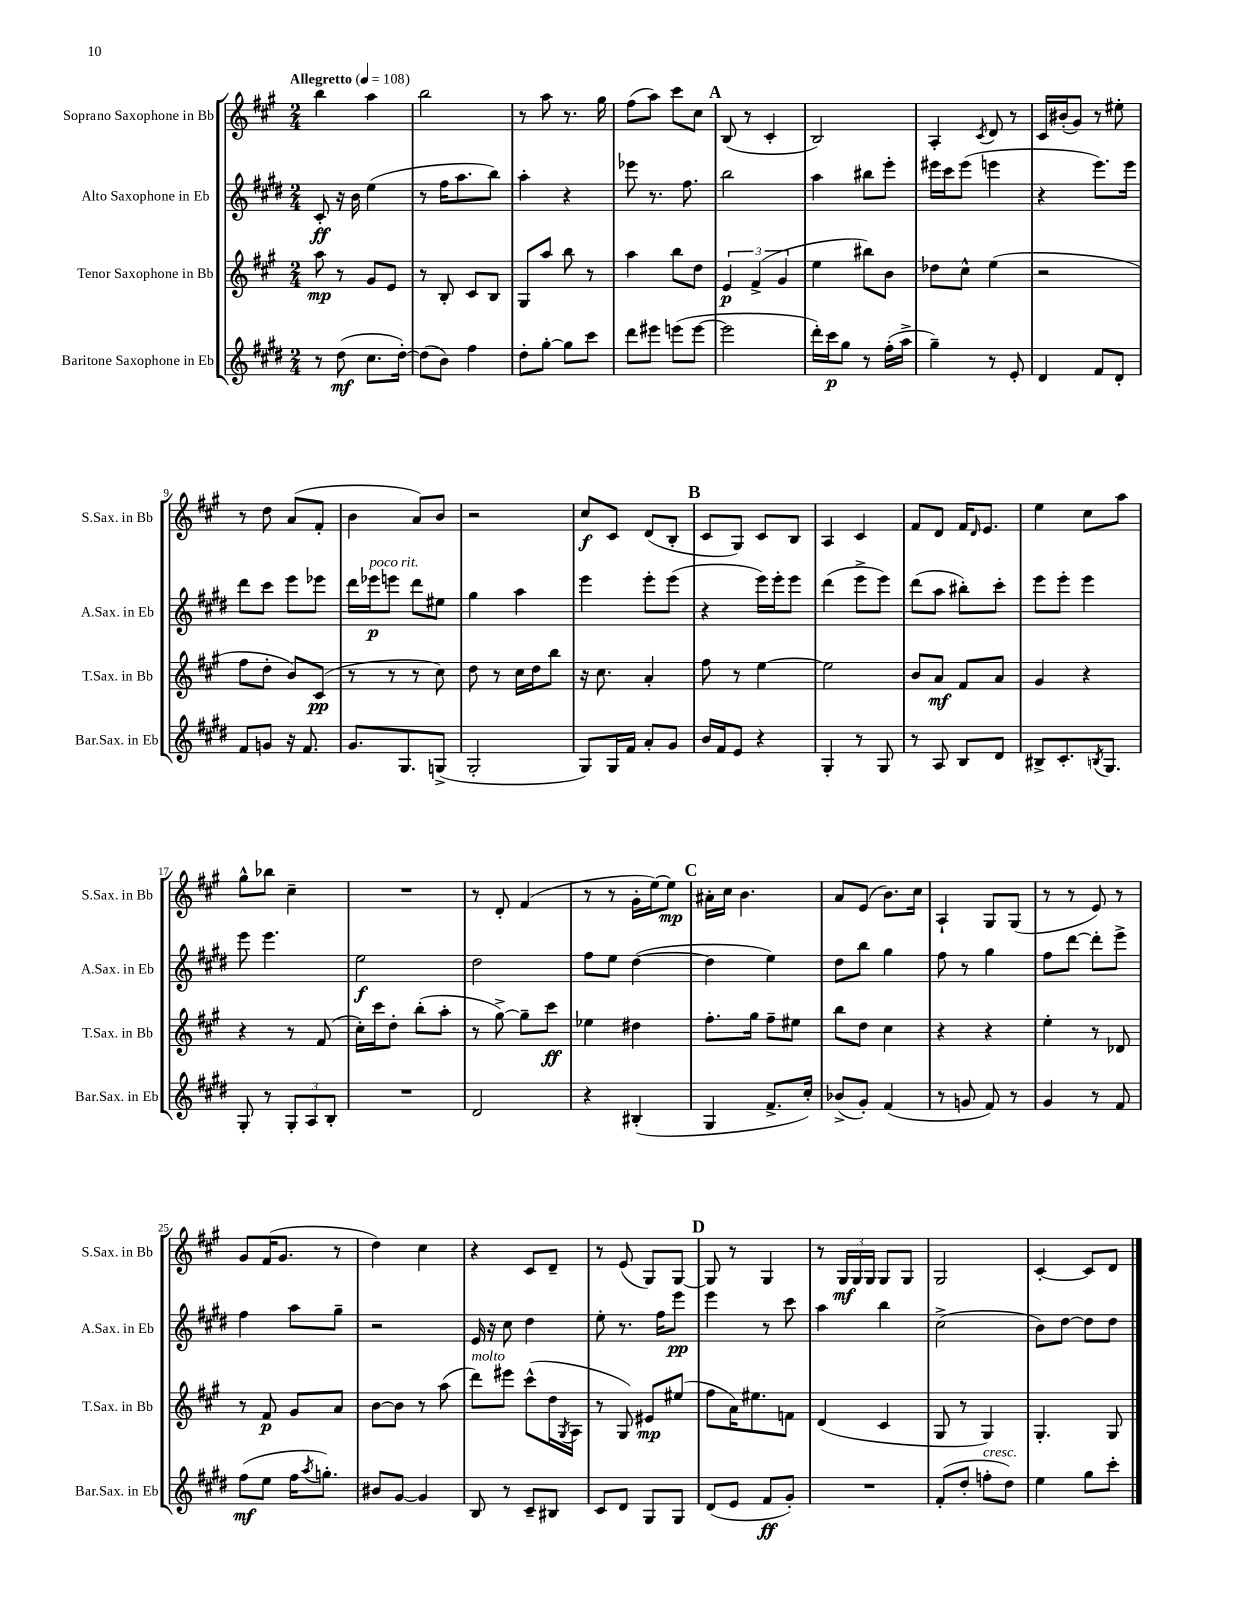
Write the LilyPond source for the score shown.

<<
\new StaffGroup <<
\new Staff = "s0" \with { instrumentName = "Soprano Saxophone in Bb" shortInstrumentName = "S.Sax. in Bb" } {
    \clef treble \key a \major \numericTimeSignature \time 2/4 \tempo "Allegretto" 4 = 108
    b''4 a''4 |
    b''2 |
    r8 a''8 r8. gis''16 |
    fis''8( a''8) cis'''8 cis''8 |
    \mark \markup { \bold "A" } b8( r8 cis'4-. |
    b2) |
    a4-. \acciaccatura { cis'8 } d'8 r8 |
    cis'16 bis'16-.( gis'8) r8 eis''8-. |
    r8 d''8 a'8( fis'8-. |
    b'4 a'8) b'8 |
    r2 |
    cis''8\f cis'8 d'8( b8-. |
    \mark \markup { \bold "B" } cis'8 gis8) cis'8 b8 |
    a4 cis'4 |
    fis'8 d'8 fis'16 \grace { d'16 } e'8. |
    e''4 cis''8 a''8 |
    gis''8-^ bes''8 cis''4-- |
    R2 |
    r8 d'8-. fis'4( |
    r8 r8 gis'16-. e''16~) e''8\mp |
    \mark \markup { \bold "C" } ais'16-. cis''16 b'4. |
    a'8 e'8( b'8.) cis''16 |
    a4-! gis8 gis8( |
    r8 r8 e'8) r8 |
    gis'8 fis'16( gis'8. r8 |
    d''4) cis''4 |
    r4 cis'8 d'8-- |
    r8 e'8( gis8) gis8~ |
    \mark \markup { \bold "D" } gis8 r8 gis4 |
    r8 \tuplet 3/2 { gis16\mf gis16 gis16 } gis8 gis8 |
    gis2 |
    cis'4~-. cis'8 d'8 \bar "|." |
}
\new Staff = "s1" \with { instrumentName = "Alto Saxophone in Eb" shortInstrumentName = "A.Sax. in Eb" } {
    \clef treble \key e \major \numericTimeSignature \time 2/4
    cis'8-.\ff r16 b'16 e''4( |
    r8 fis''16 a''8. b''8) |
    a''4-. r4 |
    ees'''8 r8. fis''8. |
    \mark \markup { \bold "A" } b''2 |
    a''4 bis''8 e'''8-. |
    eis'''16 cis'''16 eis'''8( e'''4 |
    r4 e'''8.) e'''16 |
    dis'''8 cis'''8 e'''8 ees'''8 |
    dis'''16 ees'''16\p^\markup { \italic "poco rit." } e'''8 dis'''8 eis''8 |
    gis''4 a''4 |
    e'''4 e'''8-. e'''8( |
    \mark \markup { \bold "B" } r4 e'''16) e'''16-. e'''8 |
    dis'''4( e'''8-> e'''8) |
    dis'''8( a''8 bis''8-.) cis'''8-. |
    e'''8 e'''8-. e'''4 |
    e'''8 e'''4. |
    e''2\f |
    dis''2 |
    fis''8 e''8 dis''4~( |
    \mark \markup { \bold "C" } dis''4 e''4) |
    dis''8 b''8 gis''4 |
    fis''8 r8 gis''4 |
    fis''8 dis'''8~ dis'''8-. e'''8-> |
    fis''4 a''8 gis''8-- |
    r2 |
    e'16 r16 cis''8 dis''4 |
    e''8-. r8. fis''16 e'''8\pp |
    \mark \markup { \bold "D" } e'''4 r8 cis'''8 |
    a''4 b''4 |
    cis''2->( |
    b'8) dis''8~ dis''8 dis''8 \bar "|." |
}
\new Staff = "s2" \with { instrumentName = "Tenor Saxophone in Bb" shortInstrumentName = "T.Sax. in Bb" } {
    \clef treble \key a \major \numericTimeSignature \time 2/4
    a''8\mp r8 gis'8 e'8 |
    r8 b8-. cis'8 b8 |
    gis8 a''8 b''8 r8 |
    a''4 b''8 d''8 |
    \mark \markup { \bold "A" } \tuplet 3/2 { e'4\p fis'4->( gis'4 } |
    e''4 bis''8) b'8 |
    des''8 cis''8-^ e''4( |
    r2 |
    fis''8 d''8-. b'8) cis'8\pp( |
    r8 r8 r8 cis''8) |
    d''8 r8 cis''16 d''16 b''8 |
    r16 cis''8. a'4-. |
    \mark \markup { \bold "B" } fis''8 r8 e''4~ |
    e''2 |
    b'8 a'8\mf fis'8 a'8 |
    gis'4 r4 |
    r4 r8 fis'8( |
    cis''16-.) cis'''16 d''8-. b''8-.( a''8-. |
    r8 gis''8~->) gis''8-- cis'''8\ff |
    ees''4 dis''4 |
    \mark \markup { \bold "C" } fis''8.-. gis''16 fis''8-- eis''8 |
    b''8 d''8 cis''4 |
    r4 r4 |
    e''4-. r8 des'8 |
    r8 fis'8\p gis'8 a'8 |
    b'8~ b'8 r8 a''8( |
    d'''8^\markup { \italic "molto" }) eis'''8 cis'''8-^( d''16 \acciaccatura { gis8 } a16 |
    r8 gis8) eis'8\mp eis''8( |
    \mark \markup { \bold "D" } fis''8 a'16) eis''8. f'8 |
    d'4( cis'4 |
    gis8 r8 gis4) |
    gis4.-. gis8 \bar "|." |
}
\new Staff = "s3" \with { instrumentName = "Baritone Saxophone in Eb" shortInstrumentName = "Bar.Sax. in Eb" } {
    \clef treble \key e \major \numericTimeSignature \time 2/4
    r8 dis''8\mf( cis''8. dis''16~-.) |
    dis''8( b'8) fis''4 |
    dis''8-. gis''8~-. gis''8 cis'''8 |
    dis'''8 eis'''8 e'''8( e'''8~ |
    \mark \markup { \bold "A" } e'''2 |
    dis'''16-.) cis'''16\p gis''8 r8 fis''16-.( a''16-> |
    gis''4--) r8 e'8-. |
    dis'4 fis'8 dis'8-. |
    fis'8 g'8 r16 fis'8. |
    gis'8. gis8. g8->( |
    gis2-. |
    gis8) gis16 fis'16 a'8-. gis'8 |
    \mark \markup { \bold "B" } b'16 fis'16 e'8 r4 |
    gis4-. r8 gis8 |
    r8 a8 b8 dis'8 |
    bis8-> cis'8.-. \acciaccatura { b8 } gis8. |
    gis8-. r8 \tuplet 3/2 { gis8-. a8 b8-. } |
    R2 |
    dis'2 |
    r4 bis4-.( |
    \mark \markup { \bold "C" } gis4 fis'8.-> cis''16-.) |
    bes'8->( gis'8-.) fis'4( |
    r8 g'8 fis'8) r8 |
    gis'4 r8 fis'8 |
    fis''8\mf( e''8 fis''16 \acciaccatura { a''8 } g''8.-.) |
    bis'8 gis'8~ gis'4 |
    b8 r8 cis'8-- bis8 |
    cis'8 dis'8 gis8 gis8 |
    \mark \markup { \bold "D" } dis'8( e'8 fis'8\ff gis'8-.) |
    R2 |
    fis'8-.( dis''8-. f''8-.^\markup { \italic "cresc." } dis''8) |
    e''4 gis''8 cis'''8-. \bar "|." |
}
>>
>>
